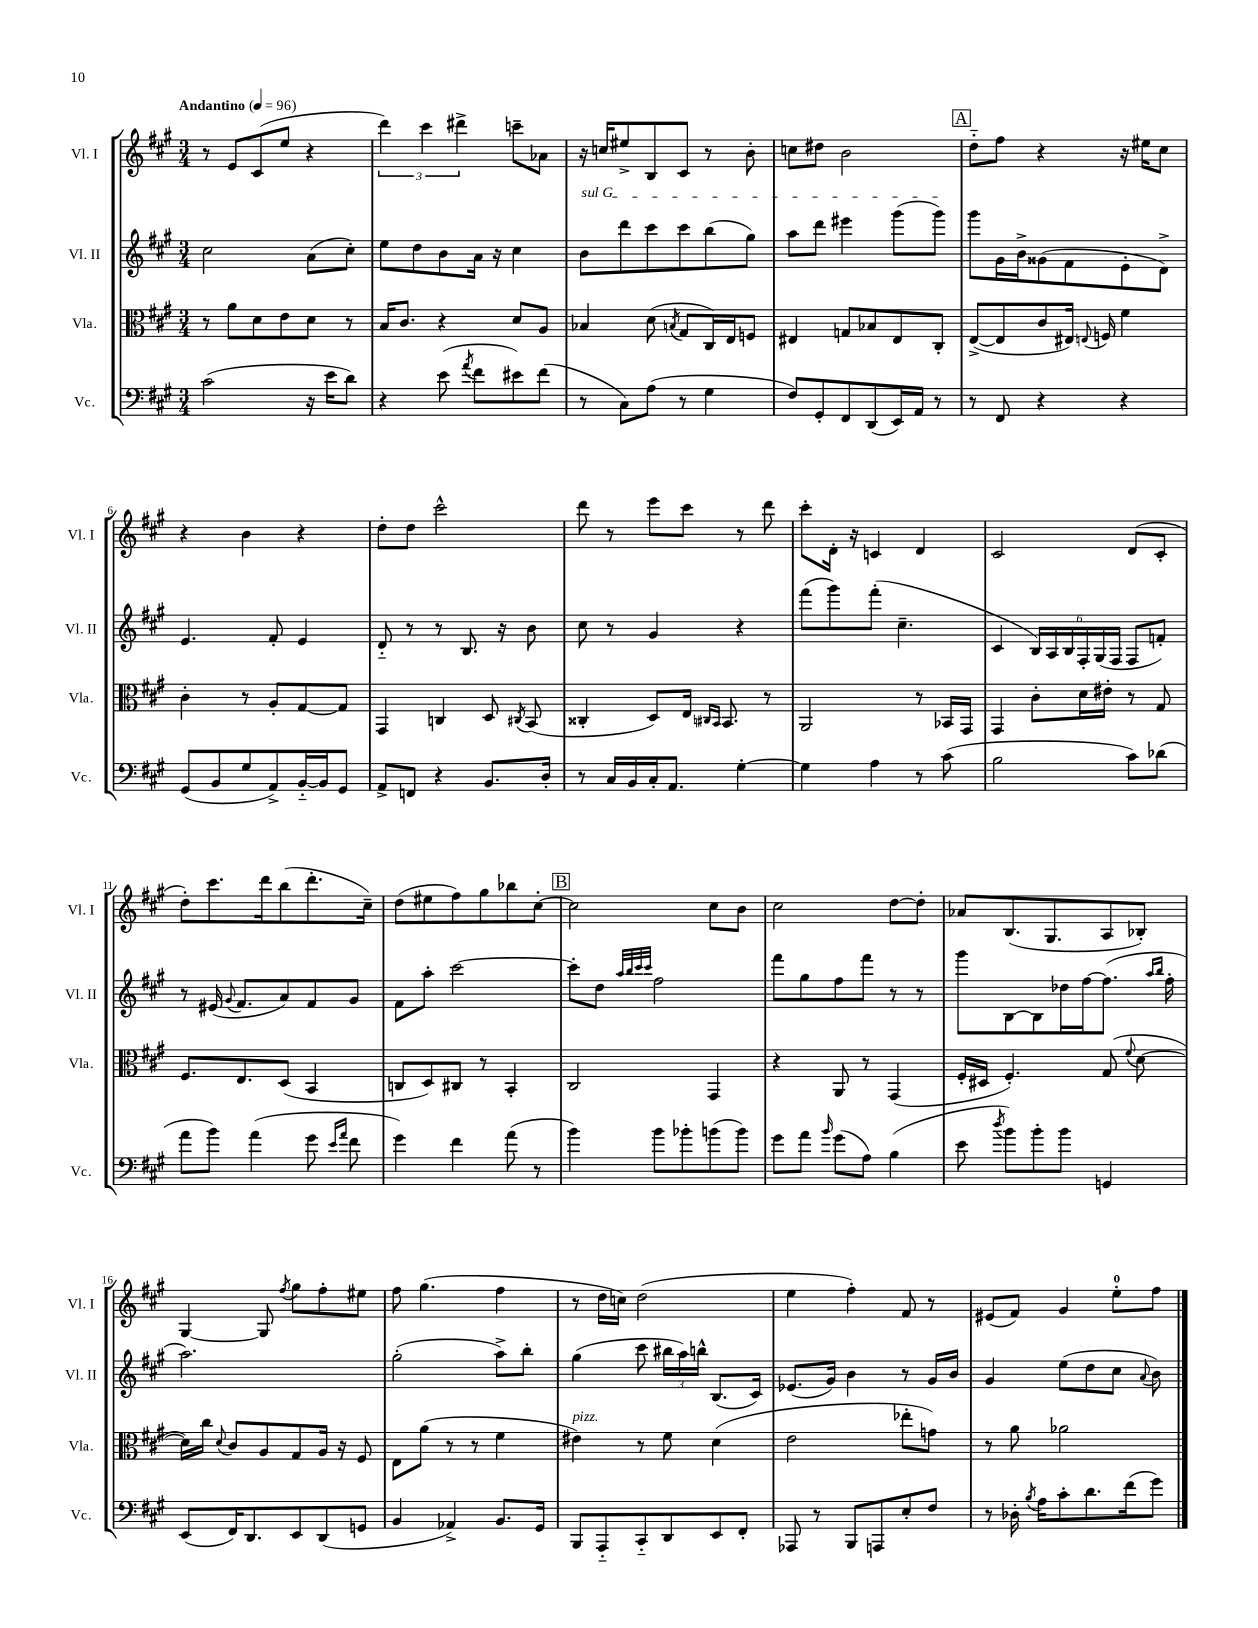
<<
\new StaffGroup <<
\new Staff = "s0" \with { instrumentName = "Vl. I" shortInstrumentName = "Vl. I" } {
    \clef treble \key a \major \numericTimeSignature \time 3/4 \tempo "Andantino" 4 = 96
    \autoBeamOff r8 e'8[ cis'8( e''8] r4 |
    \tuplet 3/2 { d'''4) cis'''4 dis'''4-> } c'''8[-- aes'8] |
    r16 c''16[ eis''8-> b8 cis'8] r8 b'8-. |
    c''8[ dis''8] b'2 |
    \mark \markup { \box "A" } d''8[-_ fis''8] r4 r16 eis''16[ cis''8] |
    r4 b'4 r4 |
    d''8[-. d''8] cis'''2-^ |
    d'''8 r8 e'''8[ cis'''8] r8 d'''8 |
    cis'''8[-. d'16]-. r16 c'4 d'4 |
    cis'2 d'8[( cis'8]-. |
    d''8[-.) cis'''8. d'''16 b''8( d'''8.-. cis''16]--) |
    d''8[( eis''8 fis''8) gis''8 bes''8 cis''8]~-. |
    \mark \markup { \box "B" } cis''2 cis''8[ b'8] |
    cis''2 d''8[~ d''8]-. |
    aes'8[ b8.( gis8. a8 bes8]-.) |
    gis4~ gis8 \acciaccatura { fis''8 } gis''8[ fis''8-. eis''8] |
    fis''8 gis''4.( fis''4 |
    r8 d''16[ c''16]) d''2( |
    e''4 fis''4-.) fis'8 r8 |
    eis'8[( fis'8]) gis'4 e''8[-0-. fis''8] \bar "|." |
}
\new Staff = "s1" \with { instrumentName = "Vl. II" shortInstrumentName = "Vl. II" } {
    \clef treble \key a \major \numericTimeSignature \time 3/4
    \autoBeamOff cis''2 a'8[( cis''8]-.) |
    e''8[ d''8 b'8 a'16] r16 cis''4 |
    \once \override TextSpanner.bound-details.left.text = \markup { \italic "sul G" } b'8[\startTextSpan d'''8 cis'''8 cis'''8 b''8( gis''8]) |
    a''8[ d'''8] eis'''4 gis'''8[( gis'''8]\stopTextSpan) |
    \mark \markup { \box "A" } gis'''8[ gis'16 b'16-> gisis'8( fis'8 e'8-. d'8]->) |
    e'4. fis'8-. e'4 |
    d'8-_ r8 r8 b8. r16 b'8 |
    cis''8 r8 gis'4 r4 |
    fis'''8[( gis'''8) fis'''8]-.( cis''4.-- |
    cis'4 \tuplet 6/4 { b16[) a16 b16 fis16-. gis16( fis16] } fis8[ f'8]-.) |
    r8 eis'16( \appoggiatura { gis'8 } fis'8.[ a'8) fis'8 gis'8] |
    fis'8[ a''8]-. cis'''2~ |
    \mark \markup { \box "B" } cis'''8[-. d''8] \grace { a''32[ b''32 cis'''32 cis'''32] } fis''2 |
    fis'''8[ gis''8 fis''8 fis'''8] r8 r8 |
    gis'''8[ b8~ b8 des''16 fis''16~ fis''8.]( \grace { a''16[ b''16] } fis''16-. |
    a''2.) |
    gis''2-.( a''8[->) b''8]-. |
    gis''4( cis'''8 \tuplet 3/2 { bis''16[ a''16) b''16]-^ } b8.[( cis'16]) |
    ees'8.[( gis'16]) b'4 r8 gis'16[ b'16] |
    gis'4 e''8[( d''8 cis''8] \appoggiatura { a'8 } b'8) \bar "|." |
}
\new Staff = "s2" \with { instrumentName = "Vla." shortInstrumentName = "Vla." } {
    \clef alto \key a \major \numericTimeSignature \time 3/4
    \autoBeamOff r8 a'8[ d'8 e'8 d'8] r8 |
    b16[ cis'8.] r4 d'8[ a8] |
    bes4 d'8( \acciaccatura { b8 } gis8[ cis16) e16 f8] |
    eis4 g8[ bes8 eis8 cis8]-. |
    \mark \markup { \box "A" } e8[~->( e8 cis'8 eis16]) \appoggiatura { e8 } f16 fis'4 |
    cis'4-. r8 a8[-. gis8~ gis8] |
    gis,4 c4 d8 \acciaccatura { cis8 } b,8( |
    cisis4-. d8[) e16] \grace { cis16[ b,16] } b,8. r8 |
    a,2 r8 bes,16[ gis,16] |
    gis,4 cis'8[-. d'16 eis'16]-. r8 gis8 |
    fis8.[ e8. d8]( b,4 |
    c8[ d8) cis8] r8 b,4-. |
    \mark \markup { \box "B" } cis2 gis,4 |
    r4 a,8 r8 gis,4( |
    fis16[-. dis16] fis4.-.) gis8( \appoggiatura { fis'8 } d'8~ |
    d'16[) cis''16] \appoggiatura { d'8 } cis'8[ a8 gis8 a16] r16 fis8 |
    e8[ a'8]( r8 r8 fis'4 |
    eis'4^\markup { \italic "pizz." }) r8 fis'8 d'4( |
    e'2 ees''8[-. g'8]) |
    r8 a'8 aes'2 \bar "|." |
}
\new Staff = "s3" \with { instrumentName = "Vc." shortInstrumentName = "Vc." } {
    \clef bass \key a \major \numericTimeSignature \time 3/4
    \autoBeamOff cis'2( r16 e'16[ d'8]) |
    r4 e'8( \acciaccatura { a'8 } fis'8[ eis'8) fis'8]( |
    r8 cis8[) a8]( r8 gis4 |
    fis8[) gis,8-. fis,8 d,8( e,16) a,16] r8 |
    \mark \markup { \box "A" } r8 fis,8 r4 r4 |
    gis,8[( b,8 gis8 a,8->) b,16~-_ b,16 gis,8] |
    a,8[-> f,8] r4 b,8.[ d16]-. |
    r8 cis16[ b,16 cis16-. a,8.] gis4~-. |
    gis4 a4 r8 cis'8( |
    b2 cis'8[) des'8]( |
    a'8[ b'8]) a'4( gis'8 \grace { e'16[ a'16] } fis'8 |
    gis'4) fis'4 a'8( r8 |
    \mark \markup { \box "B" } b'4) b'8[ bes'8-. b'8( b'8]) |
    gis'8[ a'8] \grace { b'16 } gis'8[( a8]) b4( |
    e'8 \acciaccatura { d''8 } b'8[) b'8-. b'8] g,4 |
    e,8[( fis,16) d,8. e,8 d,8( g,8] |
    b,4 aes,4->) b,8.[ gis,16] |
    b,,8[ a,,8-_ cis,8-_ d,8 e,8 fis,8]-. |
    aes,,8 r8 b,,8[ a,,8 e8-. fis8] |
    r8 des16-. \acciaccatura { b8 } a16[ cis'8-. d'8. fis'16( gis'8]) \bar "|." |
}
>>
>>
